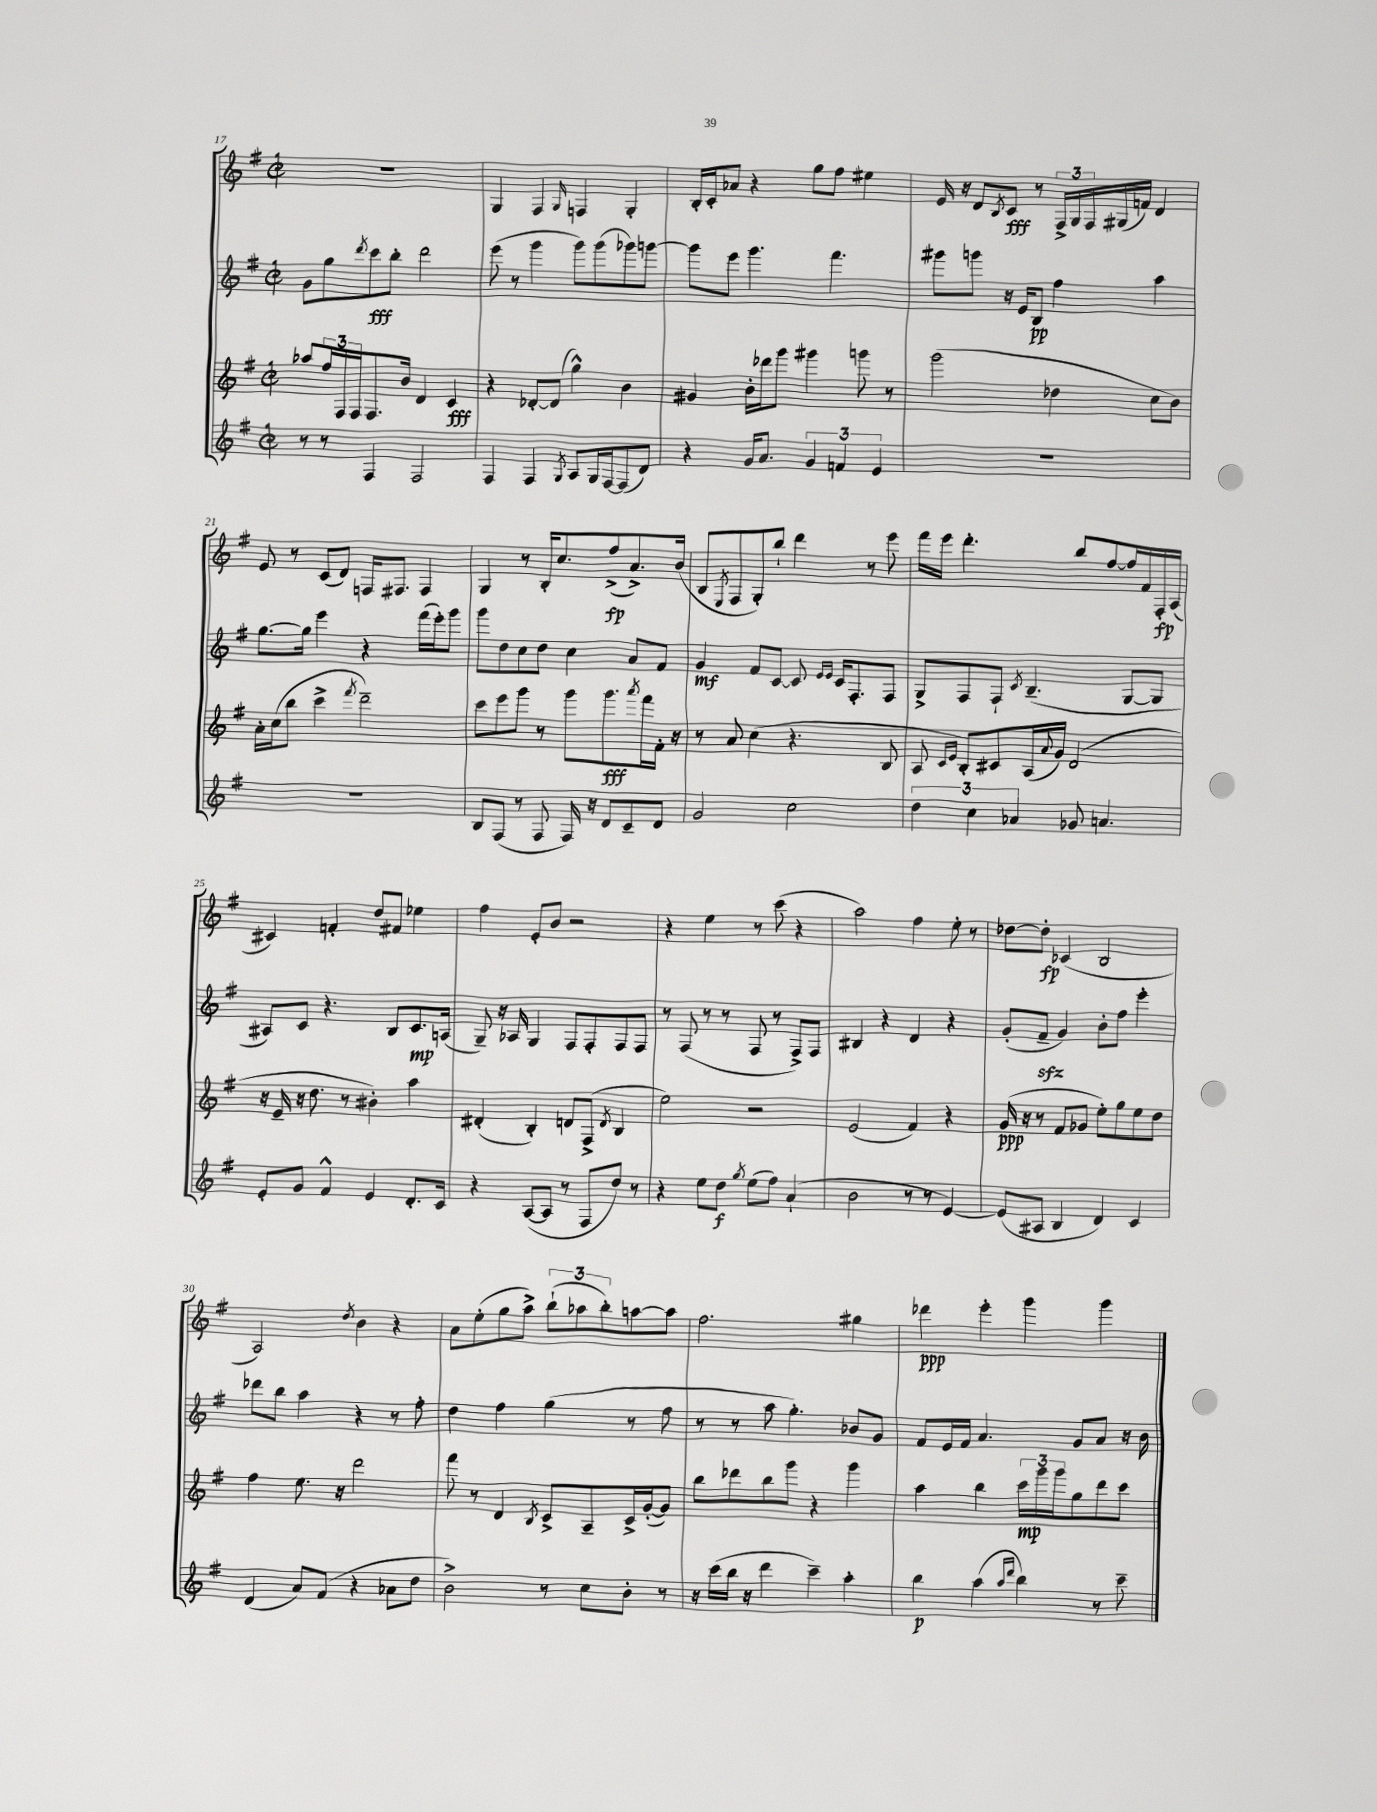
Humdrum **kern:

**kern	**kern	**kern	**kern
*staff4	*staff3	*staff2	*staff1
*clefG2	*clefG2	*clefG2	*clefG2
*k[f#]	*k[f#]	*k[f#]	*k[f#]
*M2/2	*M2/2	*M2/2	*M2/2
*met(c|)	*met(c|)	*met(c|)	*met(c|)
8r	8aa-	8g	1r
8r	24ff#	8gg	.
.	24F#	.	.
.	24F#	.	.
.	.	8qddd	.
4F#	8.F#	8ccc	.
.	.	8bb'	.
.	16b	.	.
2F#	4d	2ddd	.
.	4c	.	.
=	=	=	=
4F#	4r	(8eee	4G
.	.	8r	.
4F#	[8d-'	4ggg	4F#
.	(8d-]	.	.
8qG	.	.	16qqG
8A	4gg^^)	8ggg)	4F
16G	.	(8ggg	.
[16F#	.	.	.
(8F#]	4b	8ggg-)	4G'
8d)	.	[8ggg	.
=	=	=	=
4r	4g#	8ggg]	16B'
.	.	.	16c'
.	.	8eee	8a-
16g	16b'	4.ggg	4r
8.a	16ddd-	.	.
.	8ggg	.	.
6g	4ggg#	.	8gg
.	.	4.fff#	8ff#
6f	.	.	.
.	8ggg	.	4ee#
6e	.	.	.
.	8r	.	.
=	=	=	=
1r	(2ggg	8ggg#	16e
.	.	.	16r
.	.	8ggg	8d
.	.	.	8qB
.	.	16r	8c
.	.	16e	.
.	.	8B	8r
.	4dd-	4ff#	24F#^
.	.	.	24G
.	.	.	24F#
.	.	.	(16G#
.	.	.	16f)
.	8cc	4aa	4d
.	8b)	.	.
=	=	=	=
1r	16a'	[8.gg	8e
.	(16cc	.	.
.	8bb	.	8r
.	.	16gg]	.
.	4ccc^	4eee	(8c
.	.	.	8d)
.	8qfff#	.	.
.	2ddd~)	4r	16F
.	.	.	8.F#
.	.	(16fff#	4F#
.	.	16eee')	.
.	.	8ggg	.
=	=	=	=
8B	8ccc	8ggg	4G
(8F#	8eee	8dd	.
8r	8ggg	8cc	8r
8F#	8r	8dd	16B'
.	.	.	8.cc
16F#)	8ggg	4cc	.
16r	.	.	.
8d	8.ggg	.	(8ff#^
8c~	.	8a	8.a^)
.	8qaaa	.	.
.	16fff#	.	.
8d	16f#'	8f#	.
.	16r	.	(16b
=	=	=	=
2g	8r	4g	8B
.	.	.	8qE
.	8a	.	8F#
.	(4cc	8f#	8G')
.	.	[8c	8bb`
2cc	4.r	8c]	4ddd
.	.	16qqe	.
.	.	16qqe	.
.	.	16c	.
.	.	8.F#'	.
.	.	.	8r
.	8B	8F#	8eee
=	=	=	=
6dd	8A	8G^	16fff#
.	.	.	16eee
.	16qqc	.	.
.	16qqe	.	.
.	8B')	8F#	4.ddd'
6cc	.	.	.
.	8c#	8F#`	.
6a-	.	.	.
.	.	8qc	.
.	(16A	(4.B~	.
.	8qqa	.	.
.	16g)	.	.
8g-	(2d	.	8bb
4.a	.	.	[8ff#
.	.	[8G	16ff#]
.	.	.	16f#
.	.	8G]	16F#'
.	.	.	(16A
=	=	=	=
8e'	16r	8A#)	4c#)
.	16e~	.	.
8g	16r	8c	.
.	8.dd	.	.
4f#^^	.	4.r	4f'
.	8r	.	.
4e	4b#')	.	8dd
.	.	8B	8f#
8.d'	4aa	8.c	4ee-
16c	.	(16A	.
=	=	=	=
4r	(4d#'	8G~)	4ff#
.	.	16r	.
.	.	16A-	.
([8A	4B')	4G	8e'
8A]	.	.	8b
8r	8d	8F#	2r
8F#	(8F#^	8F#'	.
.	8qd	.	.
8dd)	4B	8F#	.
8r	.	8F#	.
=	=	=	=
4r	2ee)	8r	4r
.	.	(8F#	.
8ee	.	8r	4ee
8dd	.	8r	.
8qgg	.	.	.
(8ee	2r	8F#	8r
8ff#)	.	8r	(8ccc
(4a`	.	8F#^)	4r
.	.	8F#	.
=	=	=	=
2b	(2e	4B#	2aa)
.	.	4r	.
8r	4f#)	4d	4ff#
8r	.	.	.
[4e)	4r	4r	8ee'
.	.	.	8r
=	=	=	=
(8e]	(16g	(8g'	[8dd-
.	16r	.	.
8A#	8r	8f#~	8dd-']
4B	8f#	4g)	(4c-
.	8g-	.	.
4d)	8ee')	8b'	2B
.	8gg	8ff#	.
4c	8ee	4eee'	.
.	8dd	.	.
=	=	=	=
(4d	4ff#	8ddd-	2A)
.	.	8bb	.
8a)	8.ee	4aa	.
(8f#	.	.	.
.	16r	.	.
.	.	.	8qdd
4r	2ddd	4r	4b
8a-	.	8r	4r
8dd	.	8ff#'	.
=	=	=	=
2b^)	8fff#	4dd	8a
.	8r	.	(8ee'
.	4d	4ff#	8gg
.	.	.	8aa^)
.	8qB	.	.
8r	8c^	(4gg	(12bb`
.	.	.	12aa-
8cc	8A~	.	.
.	.	.	12bb')
8b'	16c^	8r	[8aa
.	([16g'	.	.
8r	8g])	8ff#	8aa]
=	=	=	=
16r	8bb	8r	2.ff#
(16ccc	.	.	.
16bb	8ddd-	8r	.
16r	.	.	.
4ddd	8bb	8aa	.
.	8ggg	4.gg')	.
4ccc~)	4r	.	.
4aa'	4ggg	8b-	4gg#
.	.	8g	.
=	=	=	=
4bb	4aa	8f#	4ddd-
.	.	16e	.
.	.	16f#	.
(4aa	4bb	4.a	4eee'
16qqaa	.	.	.
16qqddd	.	.	.
4bb)	24ccc	.	4ggg
.	24ggg	.	.
.	24ggg	.	.
.	8gg	8g	.
8r	8ddd	8a	4ggg
8ccc~	8ccc	16r	.
.	.	16b	.
==	==	==	==
*-	*-	*-	*-
